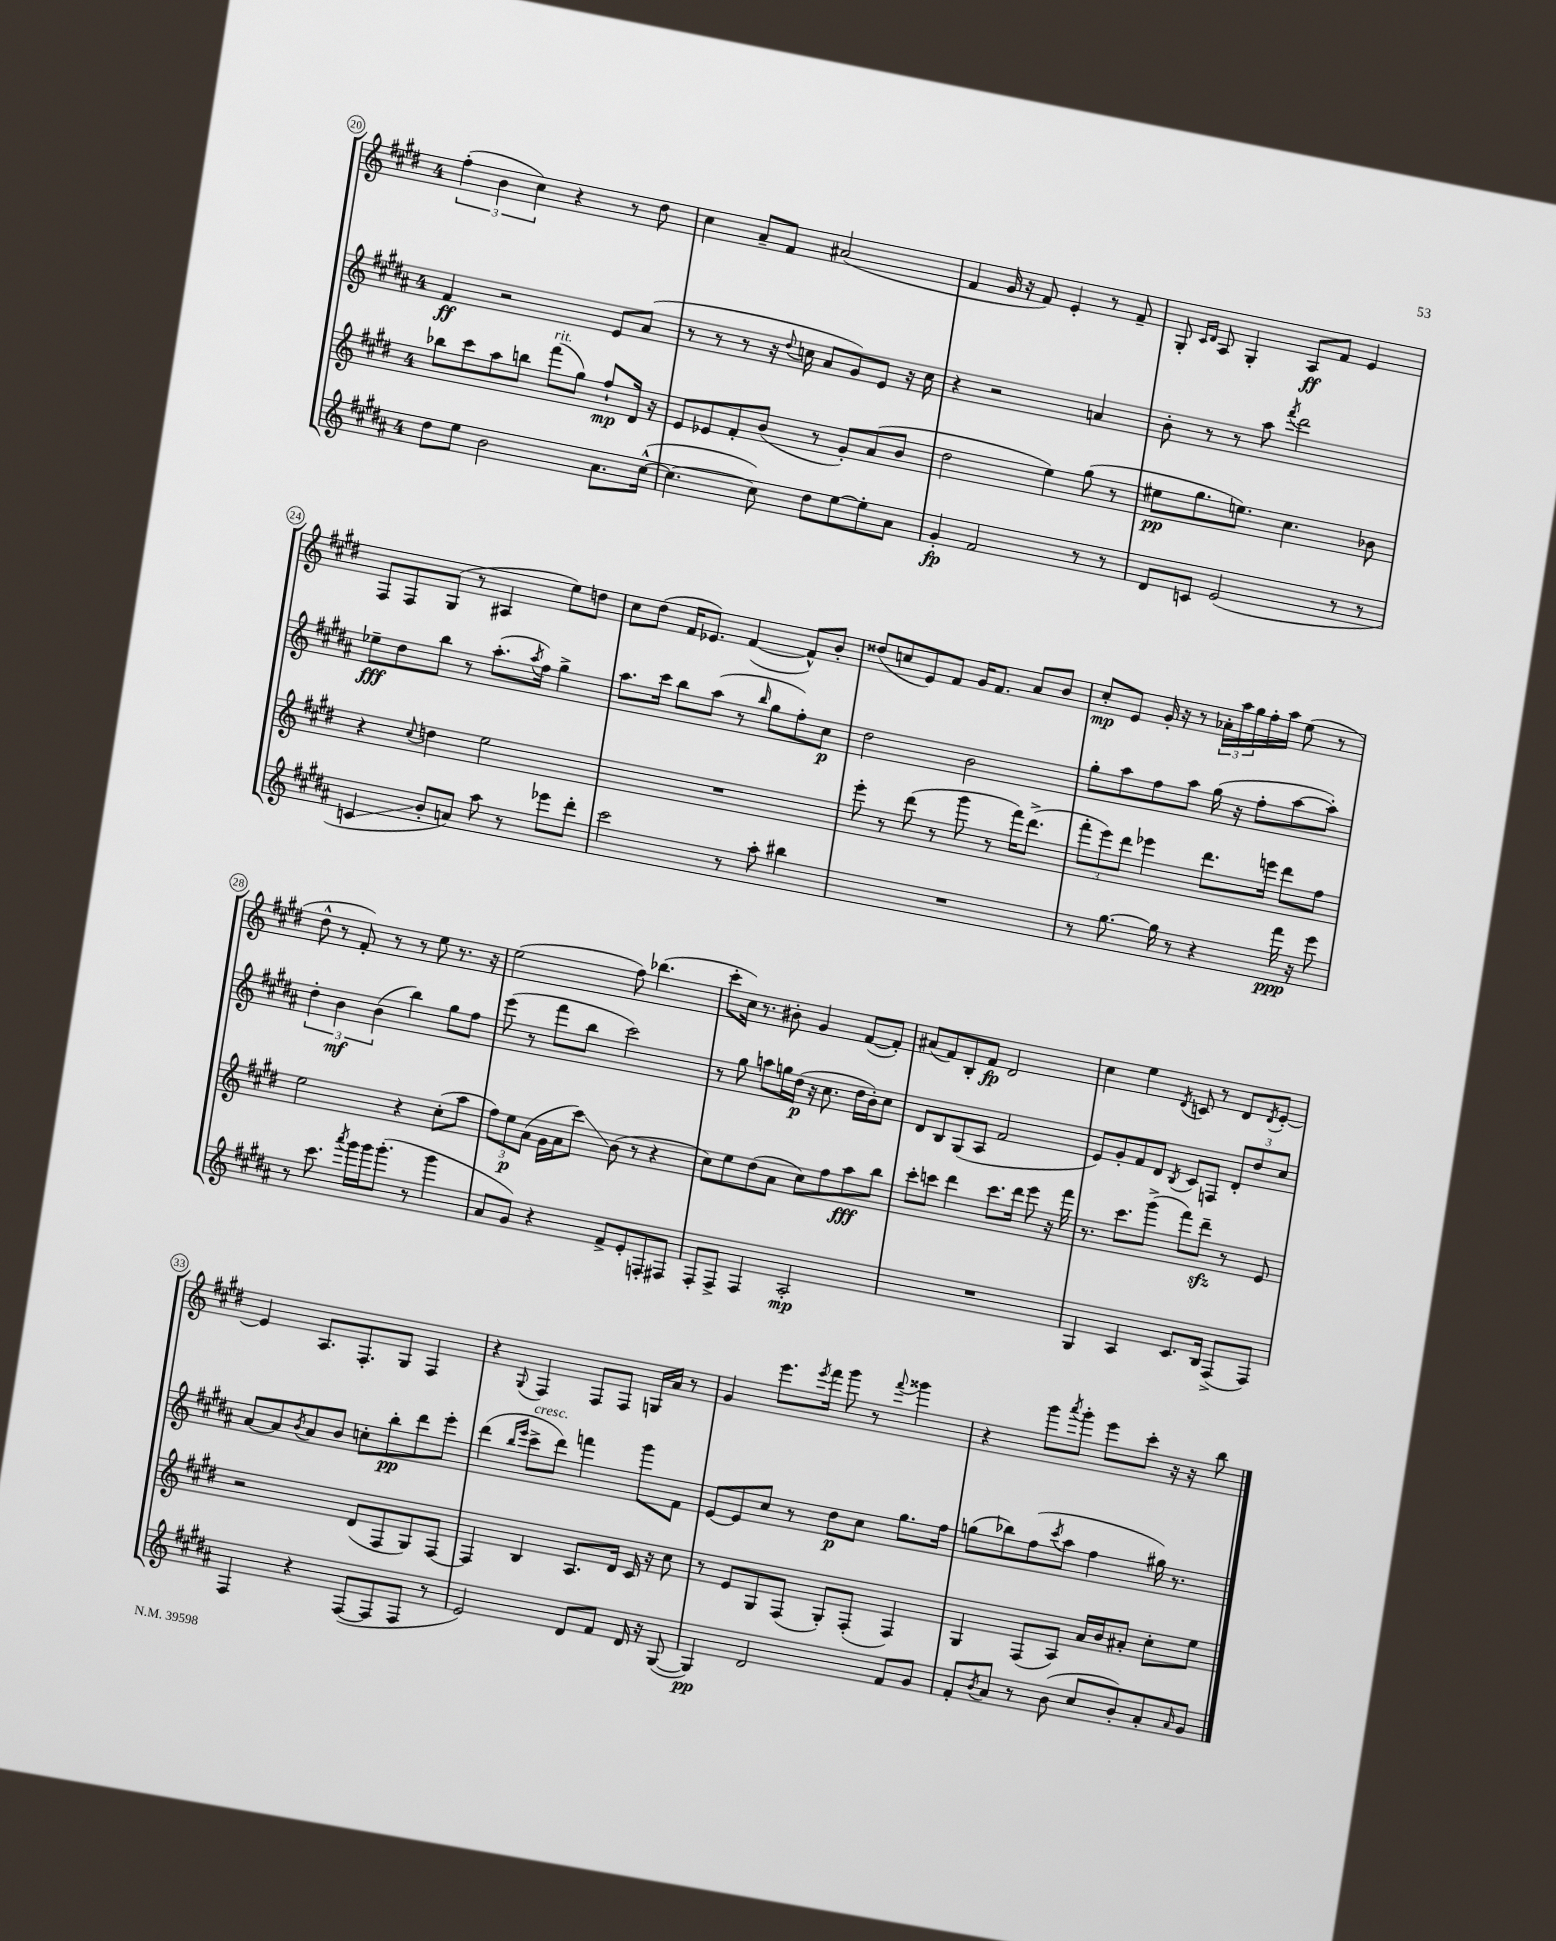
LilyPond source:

<<
\new StaffGroup <<
\new Staff = "s0" {
    \clef treble \key e \major \once \override Staff.TimeSignature.style = #'single-digit \time 4/4
    \tuplet 3/2 { fis''4-.( b'4 cis''4) } r4 r8 dis''8 |
    cis''4 a'8-- fis'8 ais'2( |
    fis'4 gis'16 r16 fis'8) e'4-. r8 fis'8-- |
    gis8-. \grace { cis'16 dis'16 } a8 gis4-. a8\ff fis'8 e'4 |
    fis8 fis8 gis8( r8 ais4 e''8) d''8 |
    cis''8 dis''8( fis'16 ees'8.) fis'4~( fis'8-^) b'8-. |
    disis''8( c''8 e'8) fis'8 gis'16 fis'8. a'8 b'8 |
    cis''8-.\mp e'8 gis'16-. r16 r8 \tuplet 3/2 { aes'16-. a''16 gis''16 } fis''16-. a''16 e''8( r8 |
    dis''8-^ r8 fis'8-.) r8 r8 e''8 r8. r16 |
    e''2( fis''8) bes''4.( |
    cis'''8-. cis''16) r8. bis'8-. gis'4 fis'8~( fis'8-.) |
    ais'8( fis'8) b8-. fis'8\fp dis'2 |
    cis''4 e''4 \acciaccatura { dis'8 } c'8 r8 dis'8 \acciaccatura { dis'8 } e'8~-. |
    e'4 a8. fis8.-. gis8 fis4 |
    r4 \appoggiatura { gis8 } fis4 fis8 fis8 g16 a'16 r8 |
    gis'4 e'''8. \acciaccatura { e'''8 } fis'''16 gis'''8 r8 \appoggiatura { fis'''8 } gisis'''4 |
    r4 gis'''8 \acciaccatura { a'''8 } gis'''8-. e'''8 cis'''8-. r16 r16 b''8 \bar "|." |
}
\new Staff = "s1" {
    \clef treble \key b \major \once \override Staff.TimeSignature.style = #'single-digit \time 4/4
    fis'4\ff r2 e'8 ais'8( |
    r8 r8 r8 r16 \appoggiatura { dis''8 } c''16 ais'8 gis'8) e'8 r16 c''16 |
    r4 r2 a'4 |
    b'8-. r8 r8 ais''8 \acciaccatura { fis'''8 } dis'''2 |
    ees''8--\fff dis''8 b''8 r8 ais''8.-.( \acciaccatura { ais''8 } fis''16) gis''4-> |
    ais''8. cis'''16 b''8 ais''8( r8 \grace { b''16 } gis''8 fis''8-.) cis''8\p |
    dis''2 b'2 |
    gis''8-. ais''8 fis''8 ais''8 gis''16( r16 fis''8-. ais''8~ ais''8-.) |
    \tuplet 3/2 { dis''4-. b'4\mf b'4( } b''4) gis''8 fis''8 |
    e'''8( r8 fis'''8 b''8 cis'''2) |
    r8 gis''8 a''8 g''16 dis''16\p( r16 cis''8. dis''16 b'16-.) cis''8 |
    dis'8 b8 gis8( ais8 fis'2 |
    e'8) gis'8-. fis'8 dis'8 \acciaccatura { b8 } cis'8 f8 \tuplet 3/2 { dis'8-. dis''8 cis''8 } |
    ais'8~ ais'8 \acciaccatura { b'8 } ais'8 b'8 c''8-. b''8-.\pp dis'''8 e'''8-. |
    dis'''4( \grace { b''16 e'''16 } cis'''8->^\markup { \italic "cresc." } dis'''8) f'''4 gis'''8 fis'8 |
    e'8~ e'8 cis''8 r8 dis''8\p cis''8 gis''8. fis''16 |
    g''8( bes''8) fis''8( \acciaccatura { cis'''8 } ais''8 fis''4 gis''16) r8. \bar "|." |
}
\new Staff = "s2" {
    \clef treble \key e \major \once \override Staff.TimeSignature.style = #'single-digit \time 4/4
    bes''8 cis'''8 a''8 b''8 fis'''8^\markup { \italic "rit." }( gis''8) fis''8-!\mp dis'16 r16 |
    e'8 ees'8 fis'8-. b'8( r8 gis'8-.) a'8( b'8 |
    dis''2 e''4) gis''8( r8 |
    eis''8\pp gis''8. e''8.) cis''4. bes'8 |
    r4 \appoggiatura { cis''8 } d''4 e''2 |
    R1 |
    e'''8-. r8 dis'''8( r8 gis'''8 r8 fis'''16) dis'''8.->( |
    \tuplet 3/2 { fis'''8-. e'''8) dis'''8 } ees'''4 dis'''8. e'''16 dis'''8 fis''8 |
    e''2 r4 cis''8-.( a''8 |
    \tuplet 3/2 { fis''8) e''8\p a'8( } gis'16 a'16 cis'''8\glissando) b'8( r8 r4 |
    cis''8) e''8 dis''8( a'8 cis''8) fis''8 a''8\fff b''8 |
    cis'''8-. c'''8 dis'''4 c'''8. dis'''16 e'''8 r16 fis'''16 |
    r8. cis'''8. gis'''8->( fis'''8) dis'''8--\sfz r8 e'8 |
    r2 dis'8( fis8 gis8) fis8~ |
    fis4 b4 a8. dis'16 cis'16 r16 cis''8 |
    r8 e'8 gis8 fis8( gis8-.) fis8-.( fis4) |
    gis4 fis8( a8) a'16 b'16 ais'8-. cis''8-. e''8 \bar "|." |
}
\new Staff = "s3" {
    \clef treble \key b \major \once \override Staff.TimeSignature.style = #'single-digit \time 4/4
    dis''8 e''8 b'2 ais'8. cis''16~-^( |
    cis''4.~ cis''8) dis''8 e''8~ e''8-. ais'8 |
    gis'4-.\fp fis'2 r8 r8 |
    dis'8 c'8 e'2( r8 r8 |
    c'4\glissando b'8-. a'8) ais''8 r8 ees'''8 dis'''8-. |
    cis'''2 r8 ais''8-. bis''4 |
    R1 |
    r8 gis''8.~ gis''16 r8 r4 fis'''16\ppp r16 e'''8 |
    r8 cis'''8. \acciaccatura { ais'''8 } gis'''16 gis'''16 gis'''8.-.( r8 gis'''4 |
    ais'8 gis'8) r4 fis'8-> e'8-. f8-. fis8 |
    fis8-. fis8-> fis4 ais2-.\mp |
    R1 |
    gis4 ais4 cis'8. b16 fis8->( fis8) |
    fis4 r4 fis8~( fis8 fis8 r8 |
    e'2) dis'8 fis'8 dis'16 r16 gis8~( |
    gis4\pp) dis'2 fis'8 gis'8 |
    fis'8-. \acciaccatura { b'8 } ais'8 r8 b'8( cis''8 b'8-.) ais'8-. \grace { ais'16 } gis'8 \bar "|." |
}
>>
>>
\layout { \context { \Score currentBarNumber = #20 \override BarNumber.stencil = #(make-stencil-circler 0.1 0.3 ly:text-interface::print) } }
